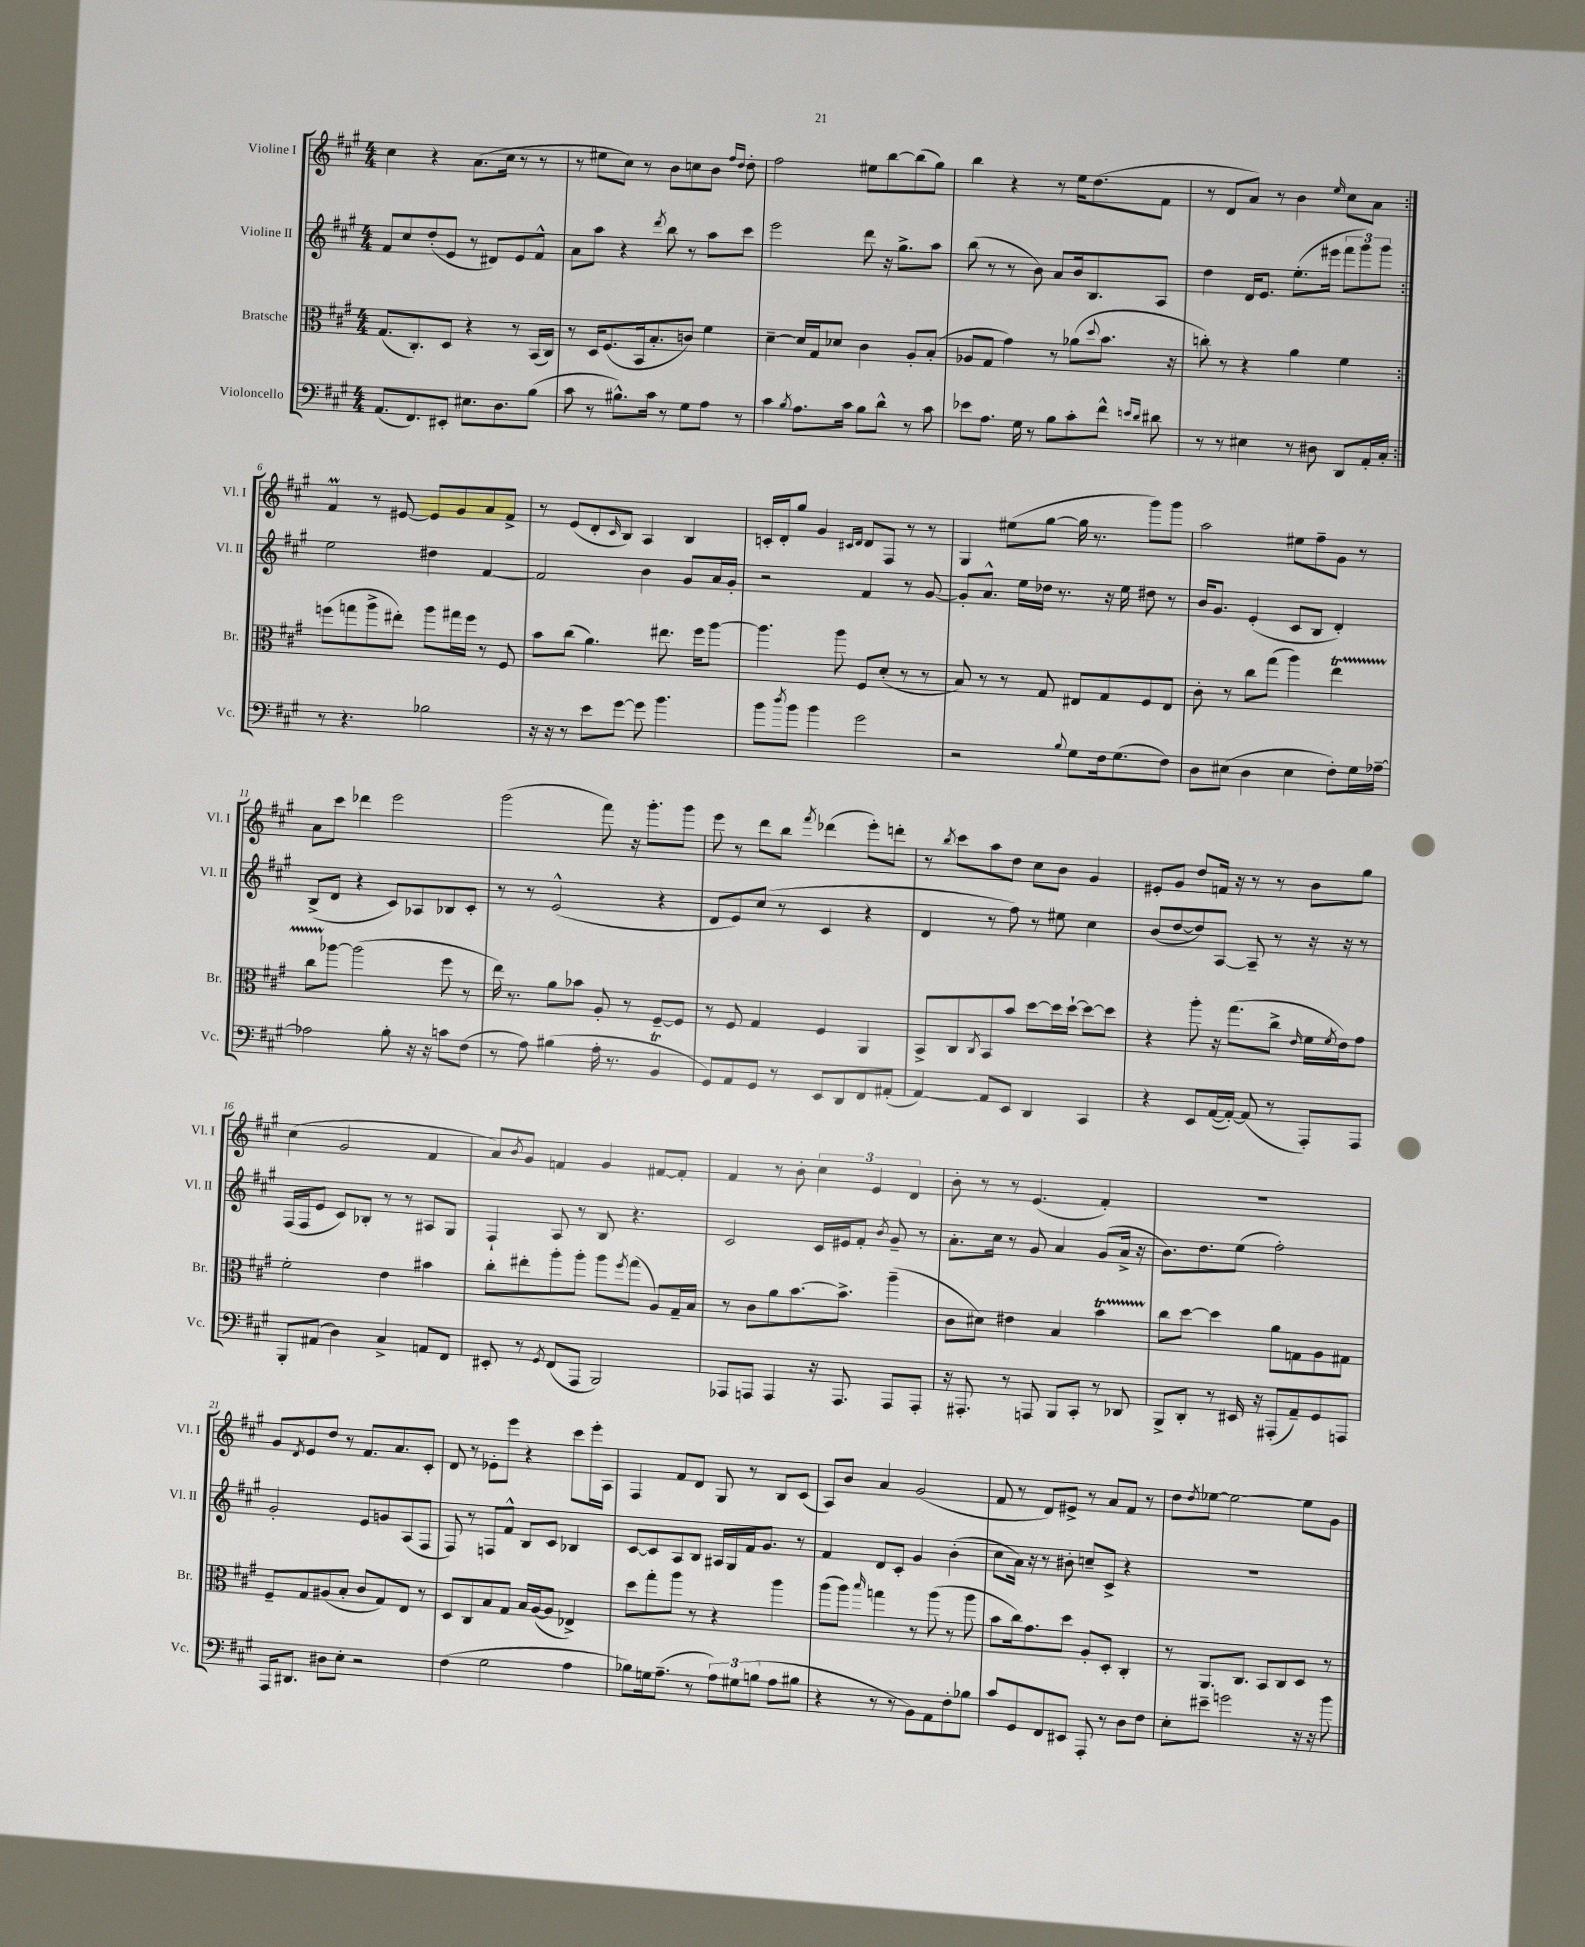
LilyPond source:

<<
\new StaffGroup <<
\new Staff = "s0" \with { instrumentName = "Violine I" shortInstrumentName = "Vl. I" } {
    \clef treble \key a \major \numericTimeSignature \time 4/4
    \repeat volta 2 { cis''4 r4 a'8.( cis''16 r8 r8 |
    r8 eis''8 cis''8) r8 b'8 c''8 b'8 \grace { fis''16 d''16 } d''8-. |
    fis''2 eis''8 b''8~ b''8( gis''8) |
    b''4 r4 r8 e''16 d''8.( fis'8 |
    r8 d'8 a'8) r8 b'4 \grace { e''16 } cis''8 a'8 | }
    fis'4\prall r8 eis'8~ eis'8 gis'8 a'8 fis'8-> |
    r8 e'8( d'8-. \grace { cis'16 } b8) a4 b4 |
    c'16-. d'16-. gis''8 gis'4 \grace { cis'16 d'16 } d'8 fis8 r8 r8 |
    gis4 eis''8( gis''8~ gis''16 r8. gis'''8) gis'''8 |
    a''2 eis''8 fis''8-- gis'8 r8 |
    a'8 cis'''8 des'''4 e'''2 |
    gis'''2( fis'''8) r16 gis'''8.-. gis'''8 |
    e'''8 r8 d'''8 b''8 \acciaccatura { fis'''8 } des'''4( e'''8-.) d'''8-. |
    r8 \acciaccatura { b''8 } cis'''8 a''8 d''8 cis''8 b'8 gis'4 |
    eis'8-. gis'8 d''8 f'16 r16 r8 r8 b'8 gis''8 |
    cis''4( gis'2 fis'4 |
    a'8) \acciaccatura { b'8 } gis'8 f'4 gis'4 fis'8~ fis'8-. |
    fis'4 r8 b'8-. \tuplet 3/2 { cis''4 e'4 d'4 } |
    b'8-. r8 r8 e'4.( fis'4-.) |
    R1 |
    gis'8 \acciaccatura { d'8 } e'8 d''8 r8 fis'8. a'8. cis'8-. |
    d'8 r8 ees'8-. e'''8 r4 cis'''8 e'''16-. a16 |
    fis4 fis'8 d'8 gis8 r8 b8 cis'8( |
    a8) b'8 a'4 gis'2( |
    fis'8 r8 d'8) eis'8-> r8 a'8 fis'8 r8 |
    d''8 \acciaccatura { d''8 } ees''8~ ees''2~ ees''8 gis'8 \bar "|." |
}
\new Staff = "s1" \with { instrumentName = "Violine II" shortInstrumentName = "Vl. II" } {
    \clef treble \key a \major \numericTimeSignature \time 4/4
    \repeat volta 2 { fis'8 cis''8 d''8-.( e'8 r8 dis'8) e'8 fis'8-^ |
    a'8 a''8 r4 \acciaccatura { d'''8 } b''8 r8 a''8 cis'''8 |
    e'''2 d'''8 r16 gis''8.-> a''8 |
    b''8( r8 r8 b'8) a'8 b'16 b8. a8 |
    d''4 d'16 e'8. e''8.-.( eis'''16 \tuplet 3/2 { fis'''8 gis'''8) gis'''8 } | }
    e''2 dis''4 fis'4~ |
    fis'2 b'4 gis'8 a'16 gis'16-. |
    r2 fis'4 r8 gis'8~ |
    gis'8-. a'8.-^ e''16 des''16 r8. r16 e''16 dis''8 r8 |
    b'16 gis'8. e'4-.( cis'8 b8 d'4-.) |
    b8->( d'8 r4 cis'8) aes8 bes8 cis'8-. |
    r8 r8 e'2-^( r4 |
    d'8 e'8) cis''8( r8 cis'4 r4 |
    d'4 r8 fis''8) r8 eis''8 cis''4 |
    b'8( d''8~ d''8) a8~ a8-- r8 r16 r16 r8 |
    fis16( fis16 e'8 cis'8) bes8-. r8 r8 ais8 gis8 |
    fis4-! a8 r8 b8 r4. |
    cis'2 cis'16 eis'16 fis'8-. \acciaccatura { b'8 } gis'8-- r8 |
    a'8.-. cis''16 r8 gis'8 a'4 gis'8( a'16-> r16 |
    b'8.) d''8. e''8( fis''2-.) |
    gis'2-. e'8 g'8 a8( fis8 |
    fis8) r8 f8 fis'8-^ b8 cis'8 bes4 |
    cis'8~ cis'8 a8 b8 ais16 gis16 fis'16 gis'8. r8 |
    fis'4 d'8 cis'8-. gis'4 b'4-.( |
    cis''8 a'16) r16 r8 bis'8-. c''8-- cis'8-> r4 |
    R1 \bar "|." |
}
\new Staff = "s2" \with { instrumentName = "Bratsche" shortInstrumentName = "Br." } {
    \clef alto \key a \major \numericTimeSignature \time 4/4
    \repeat volta 2 { gis8.( cis8.-.) d8 r4 r8 b,16( cis16) |
    r8 d16 fis8.( b,16 b8.-. c'8) fis'4 |
    d'4~-- d'16 gis16 des'8 cis'4 a8-. b8-.( |
    aes8 gis8 gis'4) r8 aes'8( \appoggiatura { d''8 } b'8. r16 |
    c''8-.) r8 r4 a'4 fis'4 | }
    f''8( g''8 a''8-> eis''8-.) a''8 gis''16 f''16 r8 fis8 |
    b'8 cis''8( a'4.) eis''8. fis''16 a''8~ |
    a''4. a''8 fis8 d'8-.( r8 r8 |
    b8) r8 r8 gis8 eis8 gis8 fis8 eis8 |
    cis'8-. r8 cis''8 gis''8( a''4) e''4\startTrillSpan |
    cis''8 aes''8~\stopTrillSpan aes''2( fis''8 r8 |
    e''16) r8. a'8 bes'8 a8-. r8 fis8~-- fis8 |
    r8 fis8 gis4 fis4 a,4 |
    b,8-> cis8 \acciaccatura { cis8 } b,8 b'8 d''8~ d''16 d''16~-! d''8~ d''8 |
    r4 a''8-. r16 gis''8.( cis''8-> \grace { e'16 } fis'16 \acciaccatura { fis'8 } e'16) gis'8 |
    fis'2-. e'4 bis'4 |
    cis''8-. eis''8-. a''8-. a''8-. a''8 \acciaccatura { fis''8 } gis''8( a8) gis16-- b16 |
    r8 cis'8 a'8 b'8.~ b'8.-> a''4--( |
    cis'8 dis'8) eis'4 b4 b'4\startTrillSpan |
    cis''8\stopTrillSpan d''8~ d''4 a'8 g8 a8 gis8 |
    fis8-- gis8 ais8( b8-. cis'8 gis8) e8 r8 |
    d8 cis8 b8 gis8 b16 a16~( a8 ees4->) |
    d''8 gis''8-. a''8 r8 r4 a''4 |
    a''8( a''8) \grace { b''16 } g''4 r8 a''8( r8 a''8 |
    b'8 cis''16) gis'8. d''8 a8-. d8-. cis4-. |
    r8 a,8. cis8. b,8 cis8 d8 r8 \bar "|." |
}
\new Staff = "s3" \with { instrumentName = "Violoncello" shortInstrumentName = "Vc." } {
    \clef bass \key a \major \numericTimeSignature \time 4/4
    \repeat volta 2 { a,8.( fis,8.) eis,8-. eis8. d8. b8( |
    cis'8 r8 bis8.-^) cis'16 r8 gis8 a8 r8 |
    cis'4 \acciaccatura { b8 } a8. cis'16 b8 d'8-^ r8 cis'8 |
    ees'8 a8. gis16 r8 b8 cis'8-. fis'8-^ \grace { e'16 d'16 } dis'8 |
    r8 r8 eis4 r8 dis8 d,8 a,16-. cis16-. | }
    r8 r4. bes2 |
    r16 r16 r8 e'8 gis'8~ gis'8 b'4. |
    b'8 \acciaccatura { d''8 } b'8 b'4 gis'2 |
    r2 \appoggiatura { b8 } gis8 fis16 gis8.( fis8) |
    d8 eis8( d4 eis4 fis8-.) gis16 aes16~-- |
    aes2 b8-. r16 r16 c'8 fis8( |
    r8 a8) bis4( a16-. r8. b,4\trill |
    gis,8) a,8 gis,8 r8 e,8 d,8 fis,8 ais,8-.( |
    a,4~) a,8 e,8 d,4 cis,4 |
    r4 e,8 a,16~( a,16~-.) a,8( r8 a,,8-.) a,,8 |
    b,,8-. ais,8( d4) cis4-> a,8 fis,8 |
    eis,8-. r8 \acciaccatura { gis,8 } fis,8( a,,8 b,,2) |
    aes,,8 a,,8 a,,4 r16 a,,8. a,,8 a,,8-. |
    r16 ais,,8.-. r8 a,,8 b,,8 cis,8-. r8 des,8 |
    b,,8-> d,8-. r8 eis,16 r16 ais,,8-.( a,8--) gis,8 a,,8 |
    a,,16 dis,8. dis8 e8-. r2 |
    fis4( gis2 a4 |
    bes8) g16 a8.--( r8 \tuplet 3/2 { a8) gis8 b8( } a8 bis8 |
    r4 r8 r8 b,8) a,8 fis8-. bes8 |
    cis'8 gis,8 fis,8 eis,8 a,,8-. r8 d8 fis8 |
    e8-. eis'8-- g'2 r16 r16 b'8 \bar "|." |
}
>>
>>
